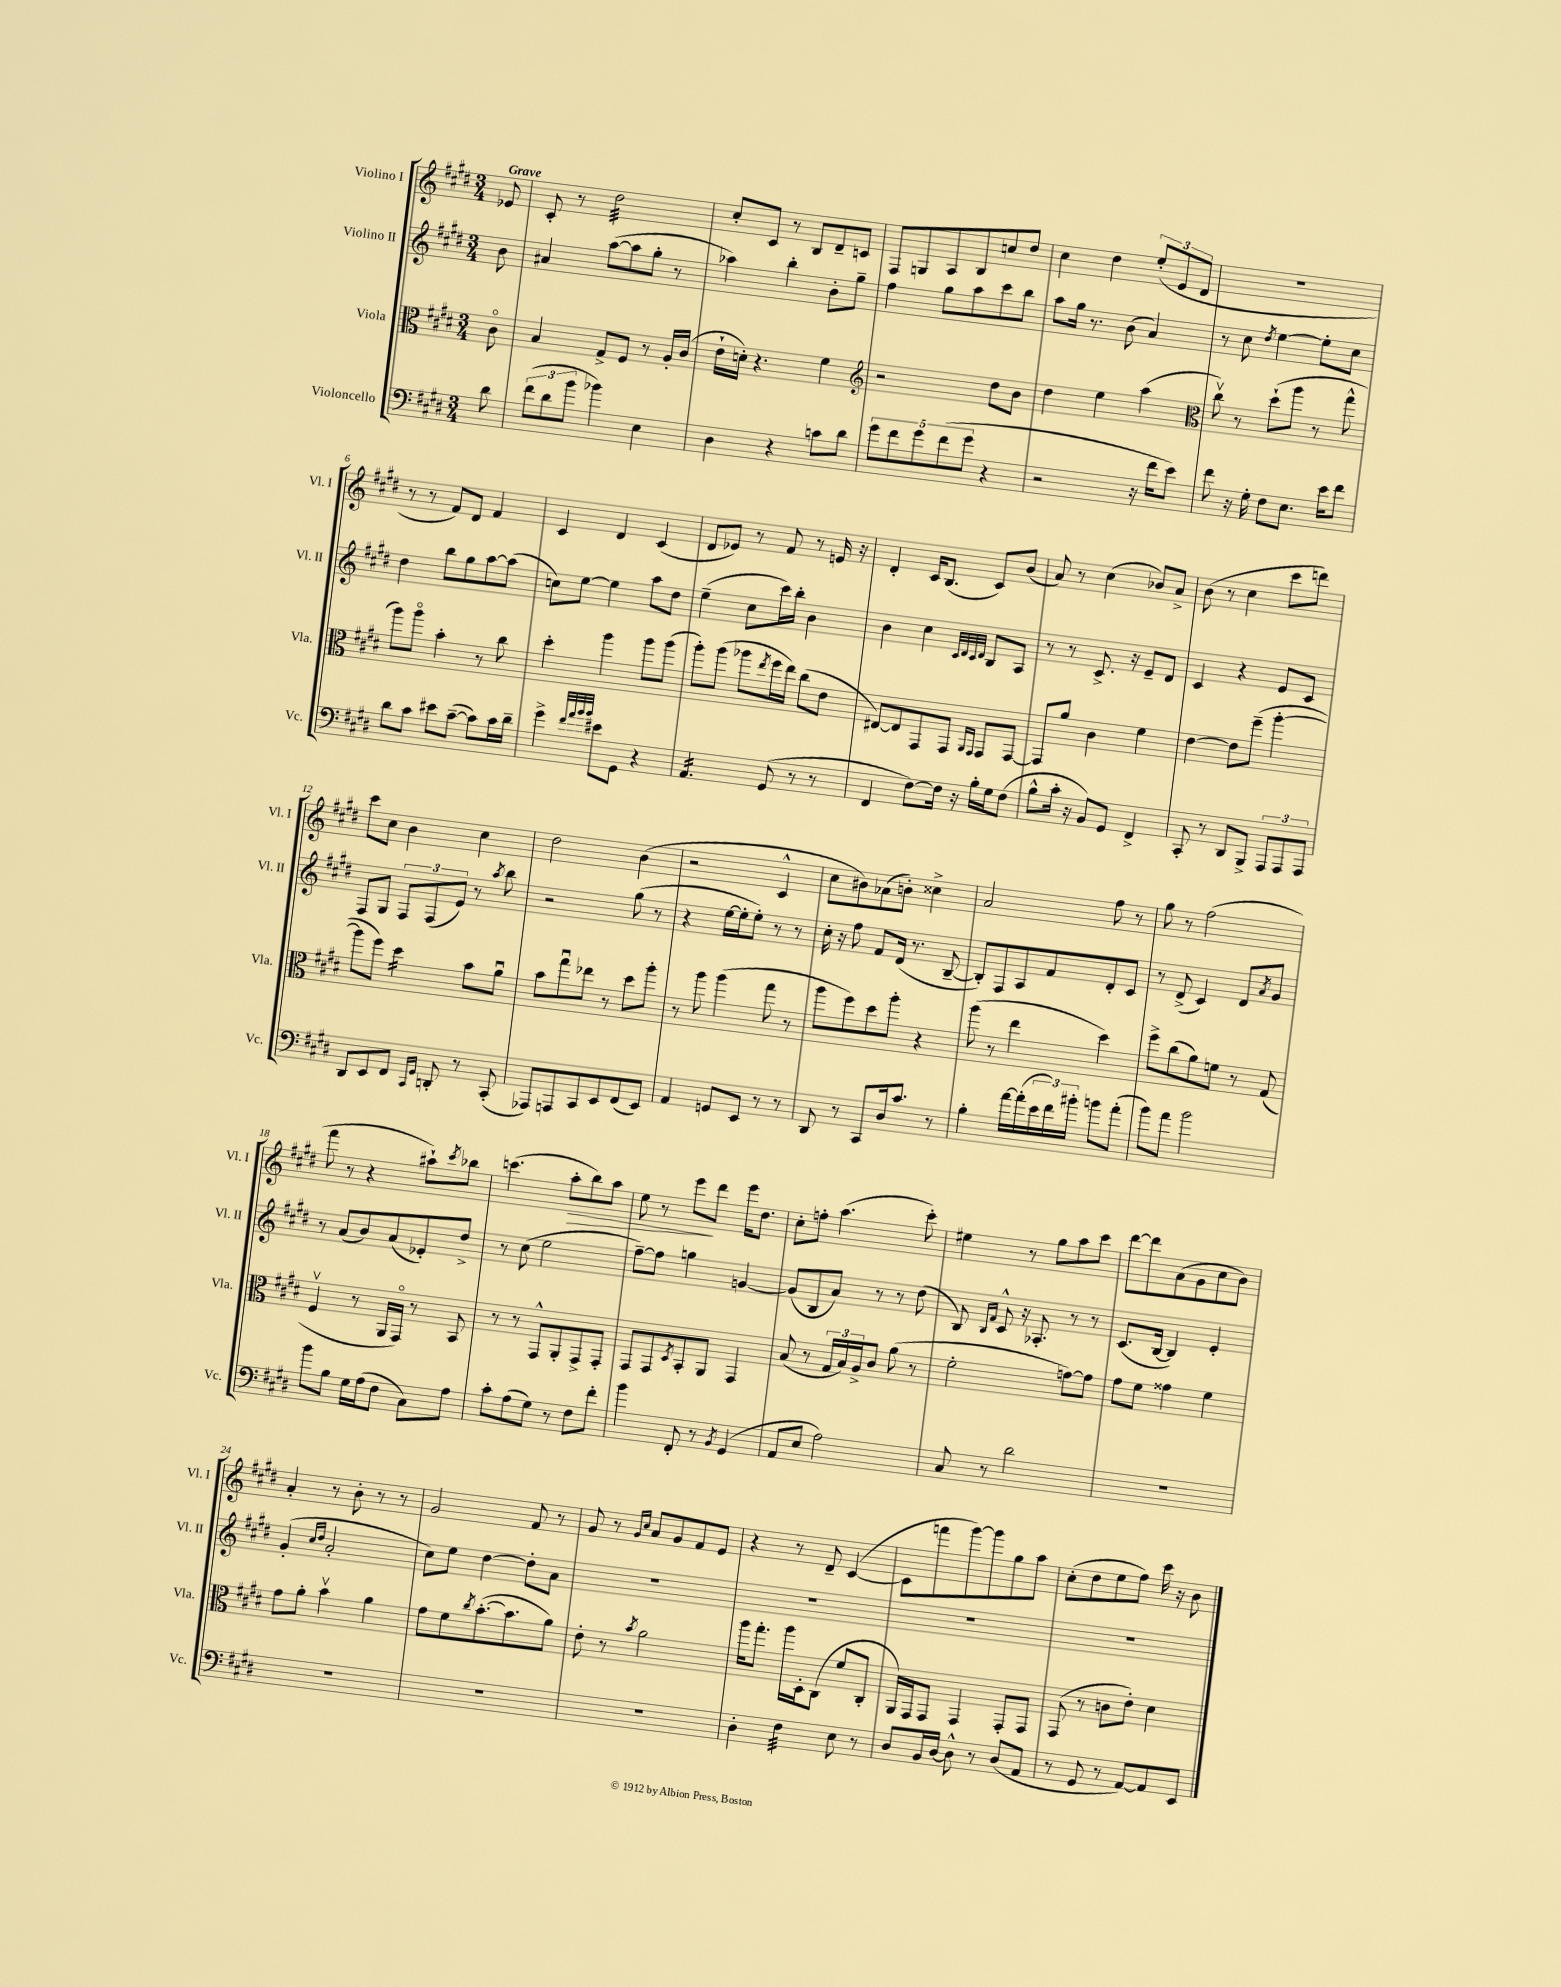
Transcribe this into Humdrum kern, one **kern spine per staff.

**kern	**kern	**kern	**kern
*staff4	*staff3	*staff2	*staff1
*clefF4	*clefC3	*clefG2	*clefG2
*k[f#c#g#d#]	*k[f#c#g#d#]	*k[f#c#g#d#]	*k[f#c#g#d#]
*M3/4	*M3/4	*M3/4	*M3/4
8d#\	8c#o\	8b\	8e-/
=	=	=	=
(12f#\L	4B/	4a#/	8c#'/
12d#\	.	.	.
.	.	.	8r
12b\J	.	.	.
4b-\)	8G#^/L	([8aa\L	2dd#\
.	8F#/J	8aa\]	.
4E\	8r	8gg#'\J	.
.	16A'/LL	8r	.
.	(16c#/JJ	.	.
=	=	=	=
4D#\	16e`\LL	4aa-\)	8cc#'/L
.	16d'\JJ)	.	.
.	4.r	.	8c#/J
4r	.	4bb'\	8r
.	.	.	8B/L
8c\L	4f#\	8b'\L	8d#~/
8d#\J	.	8gg#~\J	8c/J
=	=	=	=
*	*clefG2	*	*
10g#\L	2r	4ff#\	8F#/L
10f#\	.	.	.
.	.	.	8G/
10g#\	.	.	.
.	.	8gg#\L	8A/
(10f#\	.	.	.
.	.	8aa\	8B/
10g#\J	.	.	.
4r	8dd#\L	8ccc#\	8cc/
.	8b\J	8bb\J	8dd#/J
=	=	=	=
2r	4dd#\	8aa\L	4cc#\
.	.	16gg#\Jk	.
.	.	8.r	.
.	4ee\	.	4dd#\
.	.	(8b\	.
16r	(4aa\	4a/)	(12ee'/L
16f#\LK	.	.	.
.	.	.	12e/
8e\J)	.	.	.
.	.	.	12d#/J
=	=	=	=
*	*clefC3	*	*
8f#\	8cc#v\)	8r	2.r
16r	8r	8cc#\	.
16G#'\	.	.	.
.	.	8qdd#/	.
8F#\L	(8dd#`\L	[4ee\	.
8.E\J	8aa\J	.	.
.	8r	8ee'\]L	.
16e\LK	.	.	.
8f#\J	8gg#^^\	8cc#\J	.
=	=	=	=
8d#\L	8aa\L)	4dd#\	8r
8c#\J	8aao\J	.	8r
8e#\L	4b'\	8bb\L	8f#/L)
([8c#~\J	.	8gg#\	8d#/J
8c#\]L)	8r	[8aa\	4f#/
16c#\L	8cc#\	(8aa\]J	.
16d#~\JJ	.	.	.
=	=	=	=
4g#^\	4dd#'\	8cc\L)	4c#/
.	.	[8ee\J	.
32qqf#/LLL	.	.	.
32qqa/	.	.	.
32qqb/	.	.	.
32qqb/JJJ	.	.	.
8e#\L	4aa\	4ee\]	4d#/
8GG#\J	.	.	.
4r	8aa\L	8aa\L	(4c#/
.	(8aa\J	8dd#\J	.
=	=	=	=
4.AA/	8aa'\L)	(4ee~\	8d#/L
.	(8aa\J	.	8e-/J)
.	8aa-\L	8cc#\L	8r
.	8qee/	.	.
(8GG#/	16ff#\L	16ccc#\L)	8f#/
.	16ee\JJ)	16bb'\JJ	.
8r	(8cc#\L	4b\	8r
8r	8e\J	.	16e/
.	.	.	16r
=	=	=	=
4FF#/	[8E#/L)	4b\	4d#'/
.	8E#/]	.	.
[8F#\L)	8GG#/	4cc#\	16c#/LK
.	.	.	(8.B/J
16F#\]Jk	8GG#/J	.	.
16r	.	.	.
.	.	32qqc#/LLL	.
.	.	32qqd#/	.
.	16qqAA/LL	32qqc#/	.
.	16qqGG#/JJ	32qqd#/JJJ	.
16B'\LL	8GG#/L	8B/L	8c#/L)
16G#\J	.	.	.
(8F#\J	[8GG#/J	8A/J	(8b/J
=	=	=	=
8B^^\L	8GG#/]L	8r	8a/)
16c#'\Jk	8a/J	8r	8r
16r	.	.	.
8BB/L)	4c#\	8.c#^/	(4cc#\
8GG#/J	.	.	.
.	.	16r	.
4FF#^/	4f#\	8e~/L	8b-/L)
.	.	8d#/J	8a^/J
=	=	=	=
8CC#'/	[4e\	4c#/	(8b\
8r	.	.	8r
8DD#/L	8e\]L	4r	4cc#\
8BBB^/J	(8ff#~\J	.	.
12AAA/L	[4aa'\	8e/L	8ccc#\L
12AAA/	.	.	.
.	.	8c#/J	8ddd\J)
12AAA/J	.	.	.
=	=	=	=
8DD#/L	8aa\]L	8F#/L	8ccc#\L
8EE/	8ff#\J)	8G#/J	8cc#\J
8FF#/J	4dd#\	12F#/L	4b\
.	.	(12F#/	.
16qqCC#/LL	.	.	.
16qqGG#/JJ	.	.	.
8DD'/	.	.	.
.	.	12e/J)	.
8r	8b\L	8r	4cc#\
.	.	8qaa/	.
(8CC#'/	8au\J	8bb\	.
=	=	=	=
8AAA-/L)	8b\L	2r	2dd#\
8AAA/	8gg#u\	.	.
8CC#/	8ee-\J	.	.
8EE/	8r	.	.
(8FF#/	8dd#\L	(8gg#\	(4b\
8EE/J)	8aa'\J	8r	.
=	=	=	=
4AA/	8r	4r	2r
.	8aa\	.	.
8GG/L	(4aa\	[16ee\LL	.
.	.	16ee'\]J	.
8EE/J	.	8ee'\J)	.
8r	8gg#\	8r	4c#^^/
8r	8r	8r	.
=	=	=	=
8DD#/	8aa\L	16cc#'\	8cc#\L
.	.	16r	.
8r	8ff#\)	8ff#\	8b#\)
8CC#/L	8dd#\	8f#/L	(8a-\
16D#/k	8aa'\J	(16d#/Jk	8b'\J)
8.c#/J	.	8.r	.
.	4r	.	4cc##^\
8r	.	[8B~/	.
=	=	=	=
4B'\	(8aa\	8B'/]L)	2a/
.	8r	8F#/	.
[16a\LL	4ee\	8A/	.
(16a'\]	.	.	.
24e\	.	8f#/	.
24f#\)	.	.	.
24b#'\JJ	.	.	.
8b\L	4dd#\)	8d#'/	8ff#\
(8a'\J	.	8c#/J	8r
=	=	=	=
8b\L)	8ff#^\L	8r	8gg#\
8a\J	(8cc#\	(8d#^/	8r
2b\	8a\)	4c#/)	(2ff#\
.	8f\J	.	.
.	8r	8d#/L	.
.	.	8qa/	.
.	(8G#/	8g#/J	.
=	=	=	=
8b\L	4F#v/	8r	8fff#\
8B\J	.	(8a/L	8r
16G#\LL	8r	8b/)	4r
(16A\J	.	.	.
8F#\J	16AA/LL	(8a/	.
.	16GG#o/JJ)	.	.
8C#\L)	8r	8e-'/)	8aa#`\L)
.	.	.	8qccc#/
8A\J	8BB/	8dd#^/J	8bb-\J
=	=	=	=
8c#'\L	8r	8r	(4.ccc\
(8A\	8r	(8cc#\	.
8G#\J)	8GG#^^/L	2ee\	.
8r	8AA'/	.	8aa'\L
8F#\L	8GG#^/	.	8bb\)
8f#'\J	8GG#'/J	.	8aa\J
=	=	=	=
4b\	8GG#/L	[8ff#~\L)	8ee\
.	8GG#/	8ff#\]J	8r
.	8qD#/	.	.
8FF#'/	8BB'/	4gg\	8eee\L
8r	8AA/J	.	8ddd#\J
8qBB/	.	.	.
(4GG#/	4GG#/	[4g/	16eee\LK
.	.	.	8.dd#\J
=	=	=	=
8AA/L	(8B/	(8g/]L	8cc#'\L
8E/J	8r	8B/	8ff'\J
2A\)	24G#/LL	8a/J)	(4.aa\
.	24B/)	.	.
.	24A^/J	.	.
.	8c#/J	8r	.
.	(8a\	8r	.
.	8r	(8dd#\	8ccc#'\)
=	=	=	=
8C#/	2f#'\	8B/)	4ee#\
.	.	16qqB/LL	.
.	.	16qqf#/JJ	.
8r	.	8c#^^/	.
2d#\	.	16r	8r
.	.	8.A-'/	.
.	.	.	8gg#\L
.	[8g\L)	8r	8aa\
.	8g\]J	8r	8ccc#\J
=	=	=	=
2.r	8g#\L	(8.c#/L	[8ddd#\L
.	8f#\J	.	8ddd#\]
.	.	[16B/Jk	.
.	4g##\	4B/])	(8a\
.	.	.	8g#\
.	4f#\	4e'/	8cc#\
.	.	.	8b\J)
=	=	=	=
2.r	8g#\L	(4g#'/	4a'/
.	8a'\J	.	.
.	.	16qqcc#/LL	.
.	.	16qqdd#/JJ	.
.	4bv\	2a'/	8r
.	.	.	8b'\
.	4a\	.	8r
.	.	.	8r
=	=	=	=
2.r	8g#\L	8cc#\L)	2g#/
.	8f#\	8ee\J	.
.	8qcc#/	.	.
.	([8.b'\	[4dd#\	.
.	8.b\]	.	.
.	.	8dd#'\]L	8f#/
.	8a\J)	8a\J	8r
=	=	=	=
2.r	8e'\	2.r	8g#/
.	8r	.	8r
.	.	.	16qqg#/LL
.	8qb/	.	16qqcc#/JJ
.	2a\	.	8a/L
.	.	.	8g#/
.	.	.	8f#/
.	.	.	8e/J
=	=	=	=
4D#'\	16aa\LK	2.r	4r
.	8.gg#'\J	.	.
4F#\	16aa\LL	.	8r
.	16D#'\J	.	.
.	(8C#\J	.	8d#~/
8E\	8f#/L	.	([4c#/
8r	8C#'/J	.	.
=	=	=	=
8D#/L	16AA/LL)	2.r	8c#\]L
.	16GG#/J	.	.
16BB/L	8GG#/J	.	8fff\
[16D#/JJ	.	.	.
8D#^^\]	4GG#/	.	[8ggg#\)
8r	.	.	8ggg#\]
(8D#/L	8GG#'/L	.	8gg#\
8AA/J	8GG#/J	.	8aa\J
=	=	=	=
8r	(8GG#/	2.r	(8cc#'\L
8GG#/	8r	.	8dd#\
8r	8c\L	.	8ee\
[8AA/L)	8e'\J)	.	8ff#\J)
8AA/]	4d#\	.	16ccc#\
.	.	.	16r
8EE/J	.	.	8b\
==	==	==	==
*-	*-	*-	*-
